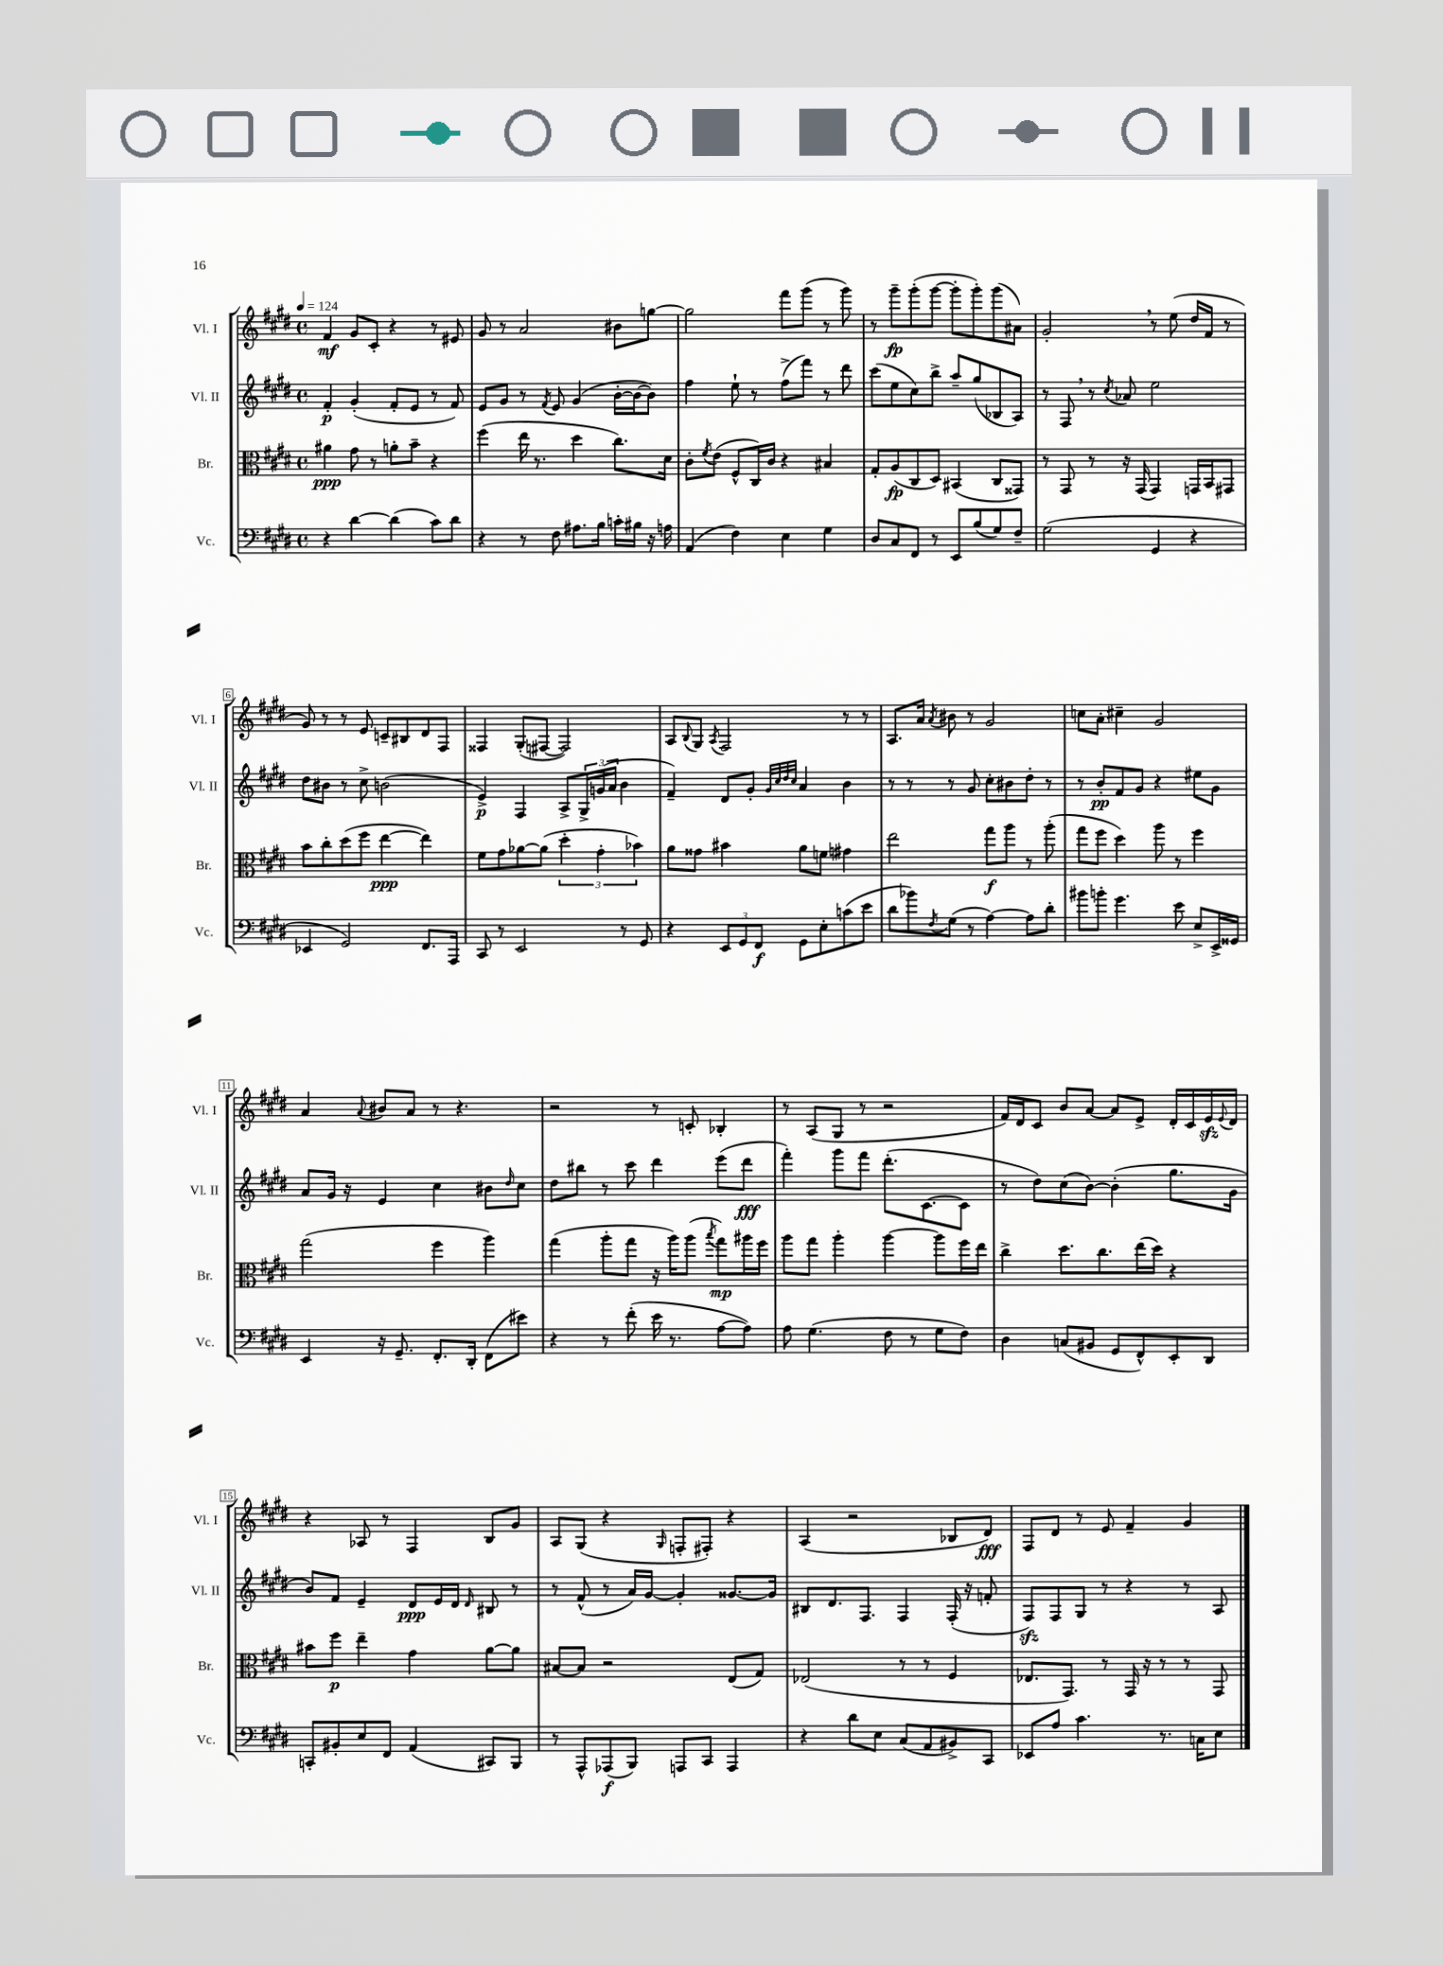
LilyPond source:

<<
\new StaffGroup <<
\new Staff = "s0" \with { instrumentName = "Vl. I" shortInstrumentName = "Vl. I" } {
    \clef treble \key e \major \defaultTimeSignature \time 4/4 \tempo 4 = 124
    fis'4\mf gis'8 cis'8-. r4 r8 eis'8 |
    gis'8 r8 a'2 bis'8 g''8~ |
    g''2 fis'''8 gis'''8( r8 gis'''8) |
    r8 gis'''8--\fp gis'''8-.( gis'''8~ gis'''8-. gis'''8-.) gis'''8( ais'8) |
    gis'2-. \breathe r8 e''8( dis''16 fis'16 r8 |
    gis'8) r8 r8 e'8 c'8-- bis8 dis'8 fis8 |
    fisis4 gis8-.( fis8~ fis2) |
    a8 \appoggiatura { b8 } gis8 \acciaccatura { a8 } fis2 r8 r8 |
    a8. a'16 \acciaccatura { a'8 } bis'8 r8 gis'2 |
    c''8 a'8-. cis''4-- gis'2 |
    a'4 \appoggiatura { a'8 } bis'8 a'8 r8 r4. |
    r2 r8 c'8-. bes4-. |
    r8 a8( gis8 r8 r2 |
    fis'16) dis'16 cis'8 b'8 a'8~ a'8 e'8-> dis'16-. cis'16 e'16\sfz \appoggiatura { e'8 } dis'16 |
    r4 aes8 r8 fis4 b8 gis'8 |
    a8 gis8( r4 \grace { gis16 } f8-. fis8-.) r4 |
    a4( r2 bes8 dis'8\fff) |
    fis8 dis'8 r8 e'8 fis'4-- gis'4 \bar "|." |
}
\new Staff = "s1" \with { instrumentName = "Vl. II" shortInstrumentName = "Vl. II" } {
    \clef treble \key e \major \defaultTimeSignature \time 4/4
    fis'4-.\p gis'4-.( fis'8-. e'8 r8 fis'8) |
    e'8 gis'8 r8 \acciaccatura { fis'8 } e'8 gis'4( b'16~-. b'16~ b'8) |
    fis''4 e''8-! r8 fis''8->( fis'''8) r8 dis'''8 |
    cis'''8( e''8 cis''8) b''8-> a''8-- gis''8( bes8 a8) |
    r8 fis8 \breathe r8 \acciaccatura { cis''8 } aes'8 e''2 |
    dis''8 bis'8 r8 cis''8-> b'2( |
    e'4->\p) fis4 a8-> \tuplet 3/2 { gis16-> g'16( a'16 } b'4 |
    fis'4--) dis'8 gis'8-. \grace { gis'32 cis''32 dis''32 cis''32 } a'4 b'4 |
    r8 r8 r8 gis'8 cis''8-. bis'8 dis''8-. r8 |
    r8 b'8-.\pp fis'8 gis'8 r4 eis''8 gis'8 |
    a'8 gis'16 r16 e'4 cis''4 bis'8 \grace { dis''16 } cis''8 |
    dis''8 bis''8 r8 cis'''8 dis'''4 e'''8( dis'''8\fff |
    fis'''4-.) gis'''8 fis'''8 dis'''8.-.( cis'8.~ cis'8 |
    r8 dis''8) cis''8( b'8~) b'4-.( gis''8. gis'16 |
    b'8) fis'8 e'4-- dis'8\ppp e'16 dis'16 \grace { dis'16 } bis8 r8 |
    r8 fis'8-^( r8 a'16) gis'16~ gis'4-. gisis'8.~ gisis'16 |
    bis8 dis'8. fis8. fis4 fis16-.( r16 f'8-. |
    fis8\sfz) fis8 gis8 r8 r4 r8 a8 \bar "|." |
}
\new Staff = "s2" \with { instrumentName = "Br." shortInstrumentName = "Br." } {
    \clef alto \key e \major \defaultTimeSignature \time 4/4
    ais'4\ppp gis'8 r8 a'8-. b'8-- r4 |
    fis''4( e''16 r8. dis''4 cis''8.) dis'16 |
    cis'8-. \acciaccatura { fis'8 } e'8( fis8-^ cis16) cis'16 r4 bis4 |
    gis8-. a8\fp( cis8 dis8) bis,4( cis8 gisis,8) |
    r8 gis,8 r8 r16 gis,16( gis,4) g,16 b,16 gis,8 |
    b'8 cis''8-. dis''8( fis''8 e''4~\ppp e''4) |
    fis'8 gis'8 aes'8~ aes'8( \tuplet 3/2 { dis''4-. gis'4-. bes'4) } |
    a'8 gisis'8 bis'4 a'8 f'8 gis'4 |
    e''2 gis''8\f a''8 r8 a''8-.( |
    gis''8 fis''8 dis''4) a''8 r8 fis''4 |
    gis''2( fis''4 a''4) |
    gis''4( a''8-. gis''8 r16 a''16) a''8( \acciaccatura { b''8 } gis''8\mp) ais''16 fis''16 |
    a''8 gis''8 a''4-. a''4~ a''8 fis''16 e''16 |
    cis''4-> dis''8. cis''8. e''16( dis''16) r4 |
    bis'8 fis''8\p e''4-- gis'4 a'8~ a'8 |
    bis8~ bis8 r2 e8( gis8) |
    ees2( r8 r8 fis4 |
    ees8. gis,8.) r8 gis,16 r16 r8 r8 gis,8 \bar "|." |
}
\new Staff = "s3" \with { instrumentName = "Vc." shortInstrumentName = "Vc." } {
    \clef bass \key e \major \defaultTimeSignature \time 4/4
    r4 dis'4~ dis'4( cis'8) dis'8 |
    r4 r8 fis8 ais8. b16 c'16-. bis16 r16 a16 |
    a,4( fis4) e4 gis4 |
    dis8 cis8 fis,8 r8 e,8 b8( gis8) fis8-- |
    gis2( gis,4 r4 |
    ees,4 gis,2) fis,8. a,,16 |
    cis,8 r8 e,2 r8 gis,8 |
    r4 \tuplet 3/2 { e,8 gis,8 fis,8\f } gis,8 e8-. c'8( e'8 |
    dis'8 bes'8) \acciaccatura { fis8 } gis8( r8 a4~) a8 dis'8-. |
    bis'8 b'8-. gis'4. e'8 e8-> e,16-> gisis,16 |
    e,4 r16 gis,8.-- fis,8.-. dis,16-. fis,8( eis'8) |
    r4 r8 fis'8-.( e'16 r8. a8~ a8) |
    a8 gis4.( fis8 r8 gis8 fis8) |
    dis4 c8( bis,8 gis,8 fis,8-^) e,8-. dis,8 |
    c,8-. bis,8-. e8 fis,8 a,4( cis,8) b,,8 |
    r8 a,,8-^ aes,,8\f( b,,8) a,,8 cis,8 a,,4 |
    r4 dis'8 e8 cis8( a,8 bis,8->) cis,8 |
    ees,8 a8 cis'4. r8. c16 e8 \bar "|." |
}
>>
>>
